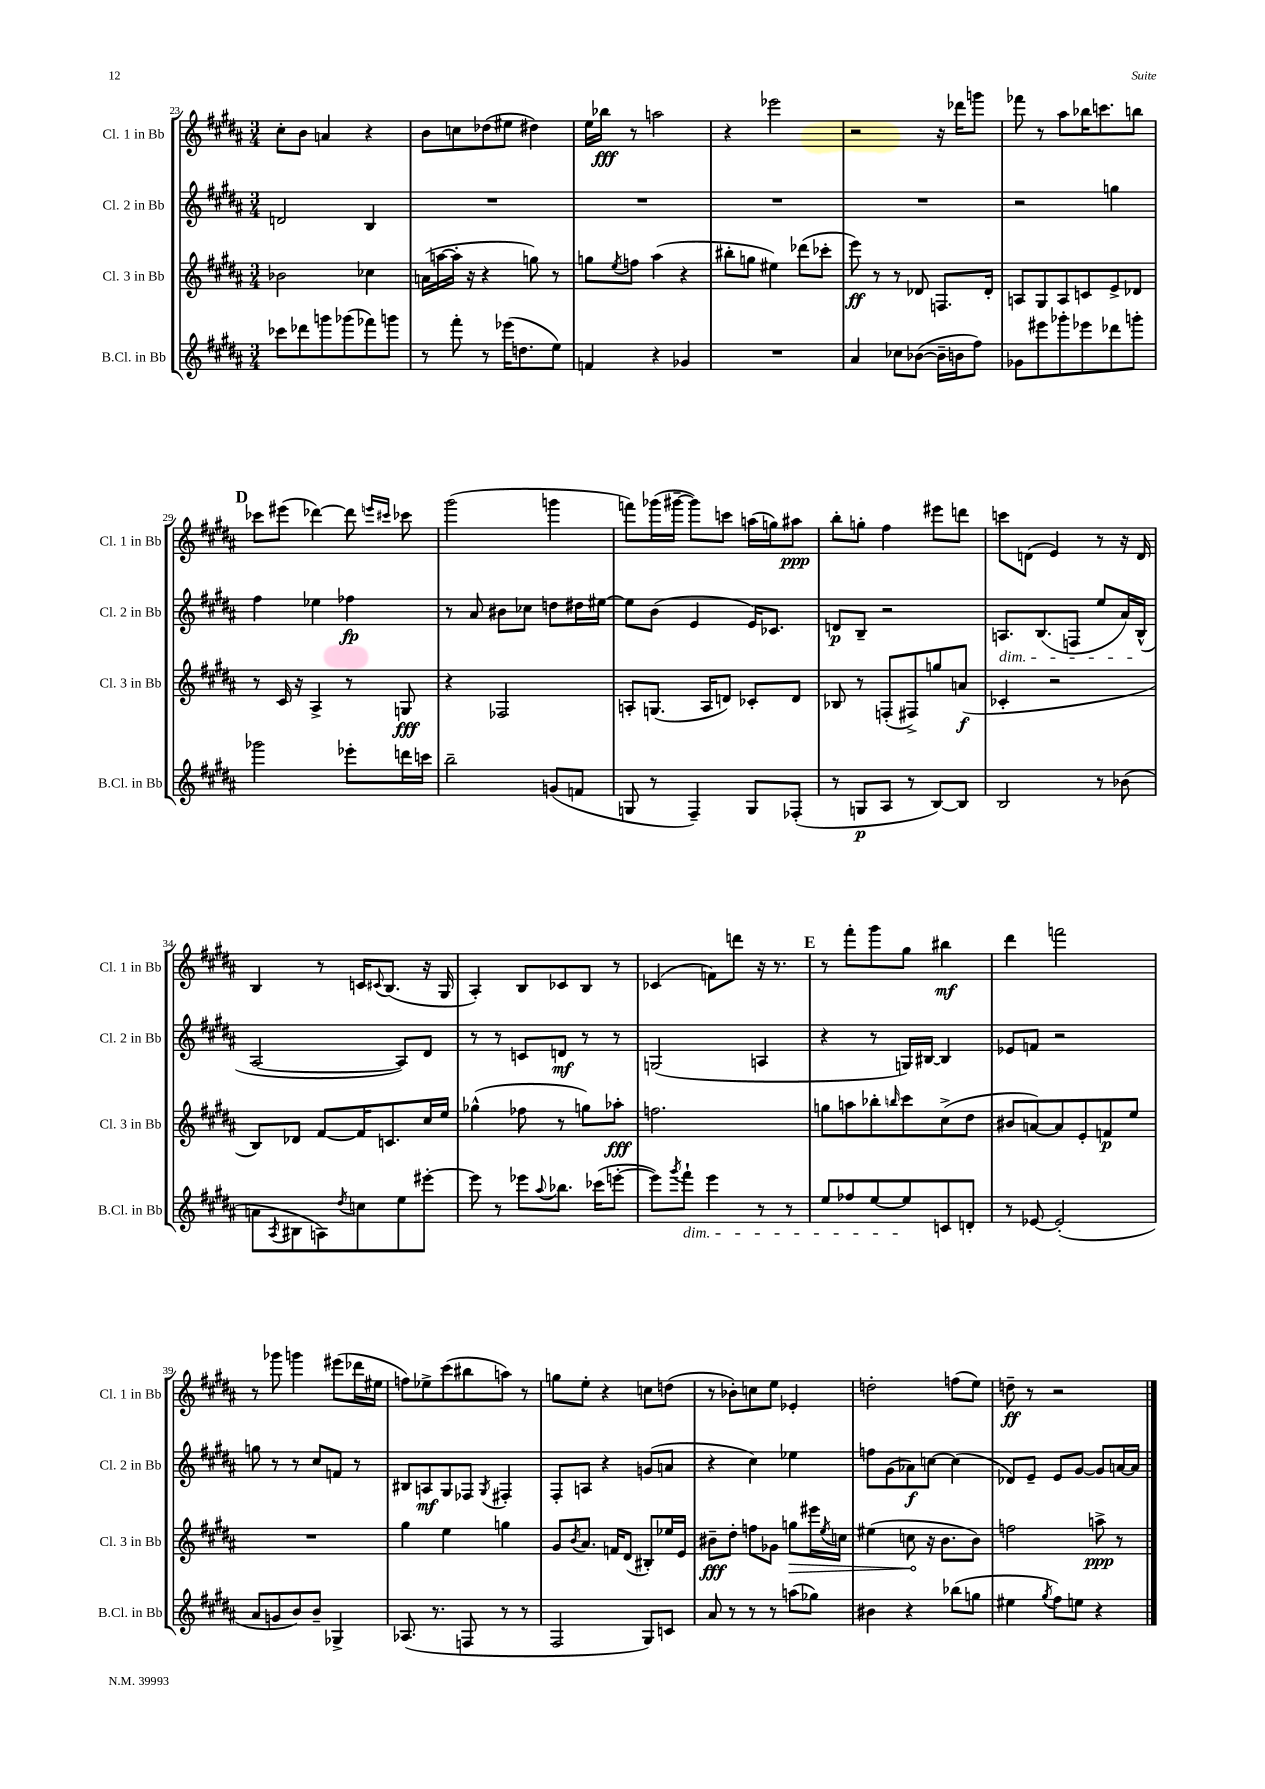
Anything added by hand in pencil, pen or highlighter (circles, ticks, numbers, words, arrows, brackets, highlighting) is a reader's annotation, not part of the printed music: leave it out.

**kern	**kern	**kern	**kern
*staff4	*staff3	*staff2	*staff1
*clefG2	*clefG2	*clefG2	*clefG2
*k[f#c#g#d#a#]	*k[f#c#g#d#a#]	*k[f#c#g#d#a#]	*k[f#c#g#d#a#]
*M3/4	*M3/4	*M3/4	*M3/4
8ccc-	2b-	2d	8cc#'
8ddd-	.	.	8b
8ggg	.	.	4a
(8ggg-	.	.	.
8fff-)	4cc-	4B	4r
8ggg	.	.	.
=	=	=	=
8r	(16a	2.r	8b
.	[16aa	.	.
8fff#'	16aa']	.	8cc
.	16r	.	.
8r	4r	.	(8dd-
(16eee-	.	.	8ee#
8.dd	.	.	.
.	8gg)	.	4dd#)
8ee)	8r	.	.
=	=	=	=
4f	8gg	2.r	16ee
.	.	.	16bb-
.	8qee	.	.
.	8ff	.	8r
4r	(4aa#	.	2aa
4g-	4r	.	.
=	=	=	=
2.r	8bb#'	2.r	4r
.	8gg	.	.
.	4ee#)	.	2eee-
.	(8ddd-	.	.
.	8ccc-'	.	.
=	=	=	=
4a#	8eee)	2.r	2r
.	8r	.	.
8cc-	8r	.	.
([8b-	8d-	.	.
16b-~]	8.F	.	16r
16b	.	.	16ddd-
8ff#)	.	.	8ggg
.	16d-'	.	.
=	=	=	=
8g-	8A	2r	8fff-
8eee#	8G#	.	8r
8ggg-'	8A	.	8aa#
8eee-	8c	.	16bb-
.	.	.	8.ccc
8ddd-	8e^	4gg	.
8ggg'	8d-	.	8bb
=	=	=	=
2ggg-	8r	4ff#	8ccc-
.	16c#	.	(8eee#
.	16r	.	.
.	4A#^	4ee-	[4ddd-)
8eee-'	8r	4ff-	8ddd-]
.	.	.	16qqeee
.	.	.	16qqccc#
16ddd	8G	.	8ccc-
16ccc	.	.	.
=	=	=	=
2bb~	4r	8r	(2ggg#
.	.	8a#	.
.	2F-	8b#	.
.	.	8cc-	.
(8g	.	8dd	4ggg
8f	.	16dd#	.
.	.	[16ee#	.
=	=	=	=
8G	8A'	8ee#]	8fff)
8r	(8.G	(8b	(16ggg-
.	.	.	[16ggg#~
4F#~)	.	4e	8ggg#])
.	16A	.	.
.	8d)	.	8ccc
8G	8c-'	16e)	(16aa
.	.	8.c-	16gg)
(8F-'	8d	.	8aa#
=	=	=	=
8r	8B-	8d	8bb'
8G	8r	8B~	8gg'
8A#	(8F'	2r	4ff#
8r	8F#^)	.	.
[8B)	8gg	.	8eee#
8B]	(8a	.	8ddd
=	=	=	=
2B	4c-'	8.A	8ccc
.	.	.	(8d
.	.	(8.B	.
.	2r	.	4e)
.	.	8F	.
8r	.	8ee	8r
(8b-	.	16a#)	16r
.	.	(16B^^	16d
=	=	=	=
8a	8B)	[2A#	4B
8qA#	.	.	.
8B#	8d-	.	.
8A)	[8f#	.	8r
8qdd#	.	.	.
8cc	16f#]	.	16c
.	.	.	8qqc#
.	8.c	.	(8.B
8ee	.	8A#])	.
[8eee#'	16cc#	8d#	16r
.	16ee	.	16G#
=	=	=	=
8eee#]	(4gg-^^	8r	4A#')
8r	.	8r	.
8eee-	8ff-	8c	8B
8qqaa#	.	.	.
8.bb-	8r	8d	8c-
.	8gg)	8r	8B
(16ccc-	.	.	.
[8eee'	8aa-'	8r	8r
=	=	=	=
8eee])	2.ff	(2G	(4c-
8qggg#	.	.	.
8fff#`	.	.	.
4eee	.	.	8f)
.	.	.	8ddd
8r	.	4A	16r
.	.	.	8.r
8r	.	.	.
=	=	=	=
8ee	8gg	4r	8r
8ff-	8aa	.	8fff#'
[8ee	8bb-'	8r	8ggg#
.	16qqbb	.	.
8ee]	8ccc#	16G)	8gg#
.	.	[16B#	.
8c	(8cc#^	4B#]	4bb#
8d'	8dd#	.	.
=	=	=	=
8r	8b#	8e-	4ddd#
[8e-	[8a)	8f	.
(2e-']	8a]	2r	2fff
.	8e'	.	.
.	8f	.	.
.	8ee	.	.
=	=	=	=
8a#	2.r	8gg	8r
8g	.	8r	8ggg-
8b)	.	8r	4ggg
8b~	.	8cc#	.
4G-^	.	8f	(8eee#
.	.	8r	16ddd-
.	.	.	16ee#
=	=	=	=
(8.A-	4gg#	8B#	8ff)
.	.	8A	8ee-^
8.r	.	.	.
.	4ee	8G#	(8ccc#
8F	.	8F-	8bb#
.	.	8qG#	.
8r	4gg	4F#'	8aa)
8r	.	.	8r
=	=	=	=
2F#	8g#	8F#'	8gg
.	8qb	.	.
.	8.a#	8A	8ee'
.	.	4r	4r
.	16f	.	.
.	(8d#	.	.
8G#)	8B#')	(8g	8cc
8c	16ee-	8a	(8dd
.	16e	.	.
=	=	=	=
8a#	8b#~	4r	8r
8r	8dd#'	.	8b-')
8r	8ff	4cc#)	8cc
8r	8g-	.	8ee
(8aa	8gg	4ee-	4e-'
8gg-)	16eee#	.	.
.	8qee	.	.
.	16cc	.	.
=	=	=	=
4b#	(4ee#	8ff	2dd'
.	.	(8g#	.
4r	8cc	8a-)	.
.	16r	[8cc	.
.	8.b	.	.
(8bb-	.	(4cc]	(8ff
8gg	8b)	.	8ee)
=	=	=	=
4ee#	2ff	8d-)	8dd~
.	.	8e~	8r
8qgg#	.	.	.
8ff#)	.	8e	2r
8ee	.	[8g#	.
4r	8aa^	8g#]	.
.	8r	[16a	.
.	.	16a]	.
==	==	==	==
*-	*-	*-	*-
